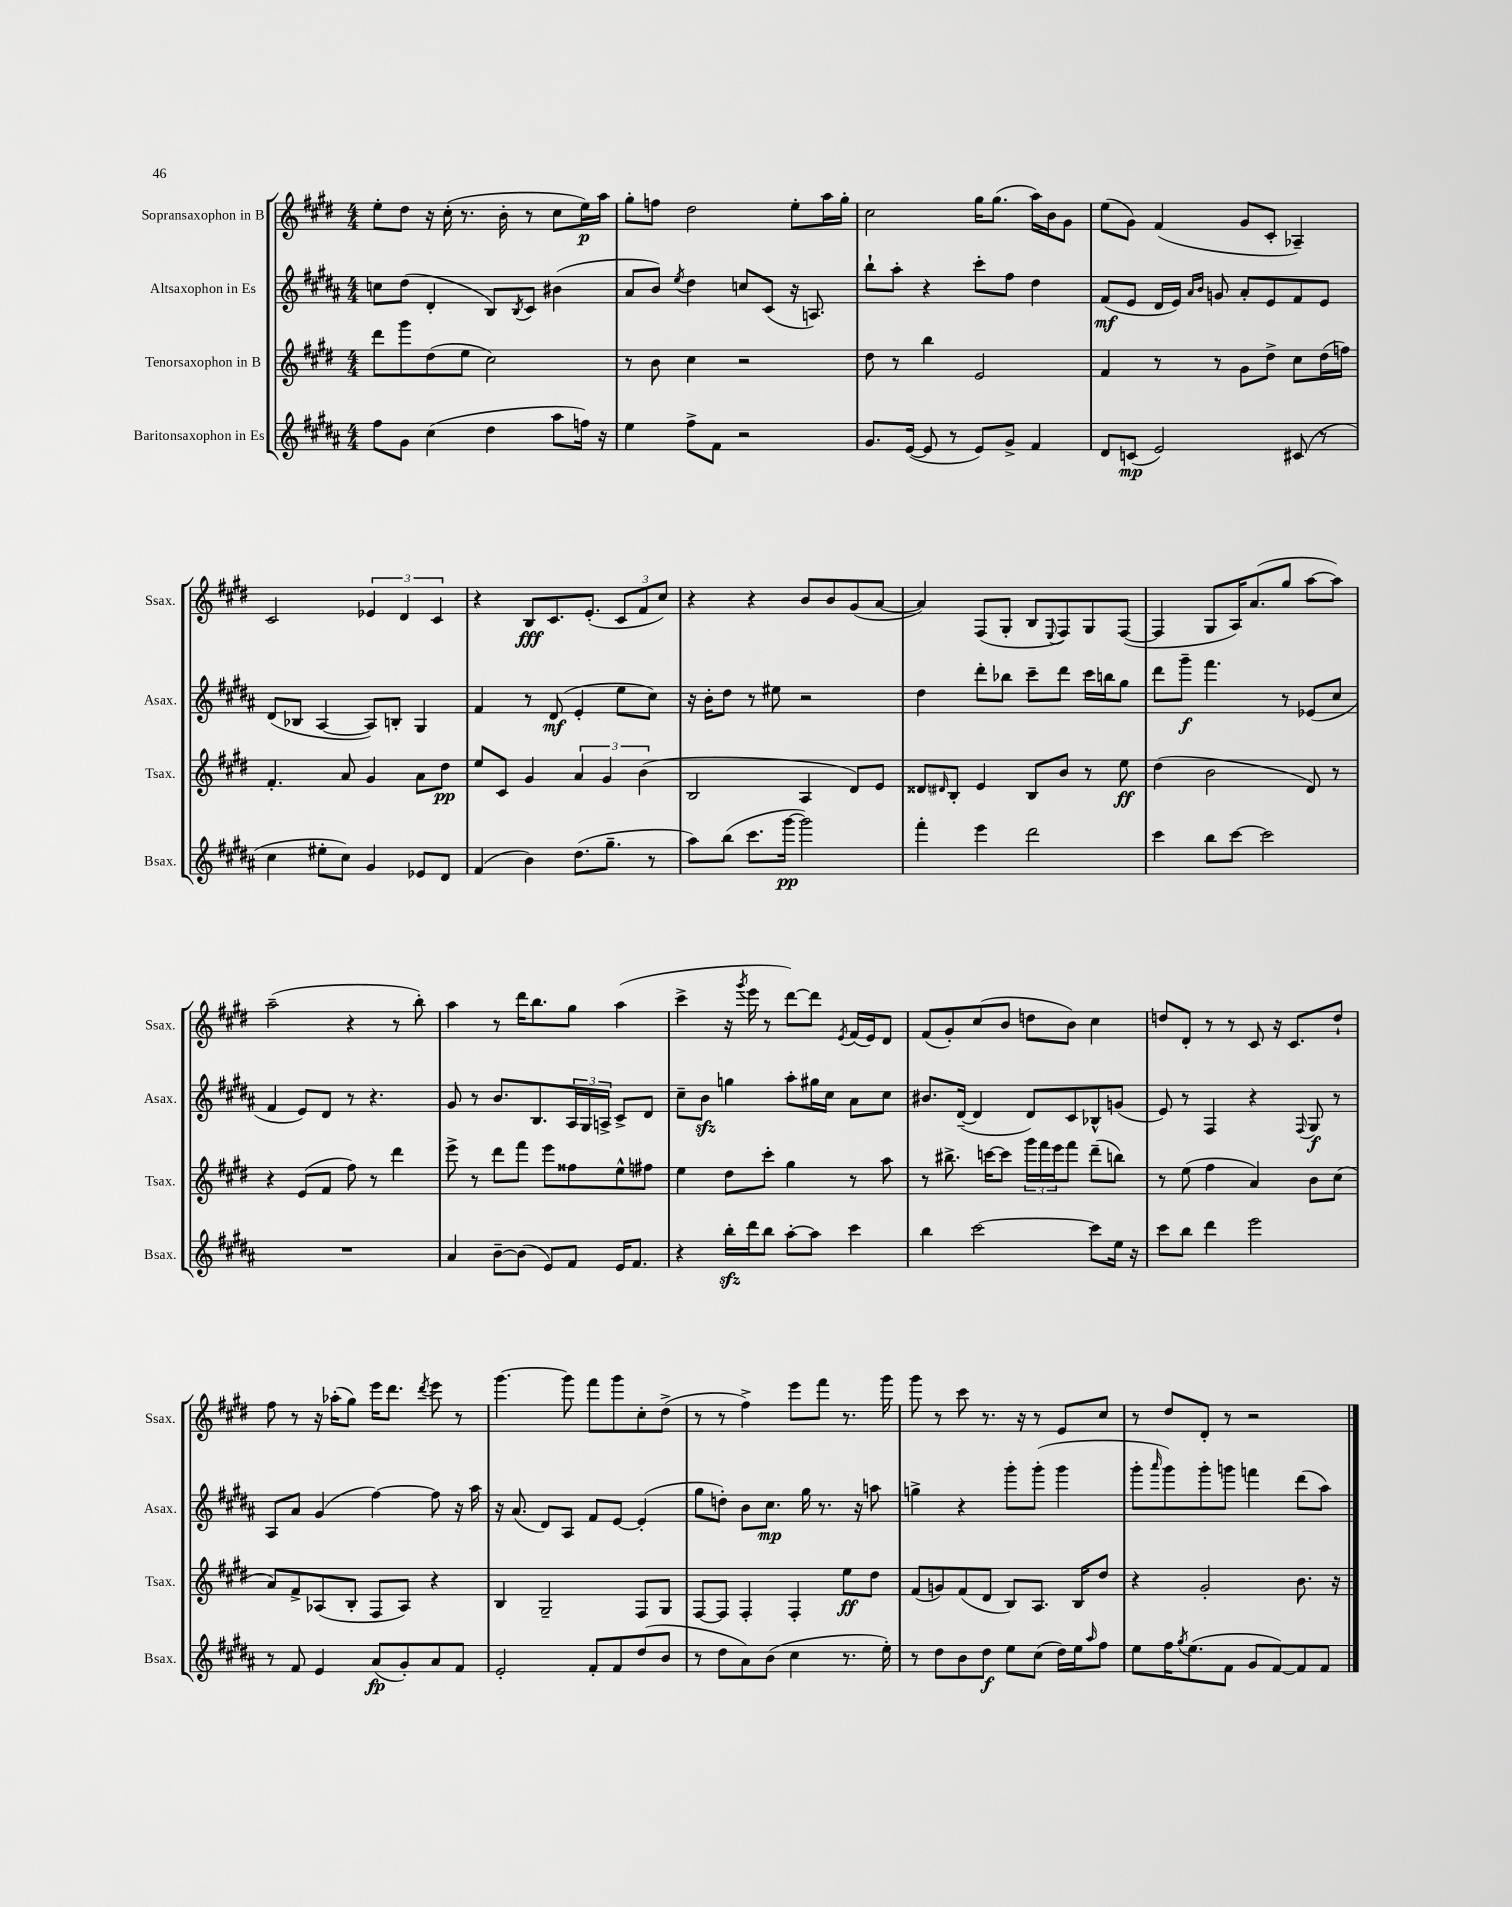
<<
\new StaffGroup <<
\new Staff = "s0" \with { instrumentName = "Sopransaxophon in B" shortInstrumentName = "Ssax." } {
    \clef treble \key e \major \numericTimeSignature \time 4/4
    e''8-. dis''8 r16 cis''16-.( r8. b'16-. r8 cis''8 e''16\p) a''16 |
    gis''8-. f''8 dis''2 e''8-. a''16 gis''16-. |
    cis''2 gis''16 gis''8.( a''16) b'16 gis'8 |
    e''8( gis'8) fis'4( gis'8 cis'8-. aes4--) |
    cis'2 \tuplet 3/2 { ees'4 dis'4 cis'4 } |
    r4 b8\fff cis'8. e'8.-.( \tuplet 3/2 { cis'8 fis'8 cis''8) } |
    r4 r4 b'8 b'8 gis'8( a'8~ |
    a'4) fis8( gis8-. b8 \appoggiatura { e8 } fis8) gis8 fis8~( |
    fis4 gis8 a16) a'8.( gis''8 a''8~ a''8) |
    a''2--( r4 r8 b''8-.) |
    a''4 r8 dis'''16 b''8. gis''8 a''4( |
    cis'''4-> r16 \acciaccatura { gis'''8 } e'''16 r8 dis'''8~) dis'''8 \acciaccatura { e'8 } fis'16( e'16) dis'8 |
    fis'8( gis'8-.) cis''8( b'8 d''8 b'8) cis''4 |
    d''8 dis'8-. r8 r8 cis'8 r16 cis'8. d''8-! |
    fis''8 r8 r16 aes''16-.( gis''8) e'''16 dis'''8. \acciaccatura { dis'''8 } e'''8 r8 |
    gis'''4.~ gis'''8 fis'''8 gis'''8 cis''8-. dis''8->( |
    r8 r8 fis''4->) e'''8 fis'''8 r8. gis'''16 |
    gis'''8 r8 cis'''8 r8. r16 r8 e'8 cis''8 |
    r8 dis''8 dis'8-. r8 r2 \bar "|." |
}
\new Staff = "s1" \with { instrumentName = "Altsaxophon in Es" shortInstrumentName = "Asax." } {
    \clef treble \key b \major \numericTimeSignature \time 4/4
    c''8 dis''8( dis'4-. b8) \acciaccatura { b8 } cis'8 bis'4( |
    ais'8 b'8) \acciaccatura { e''8 } dis''4 c''8 cis'8( r16 a8.) |
    b''8-! ais''8-. r4 cis'''8-. fis''8 dis''4 |
    fis'8\mf( e'8 dis'16 e'16) \grace { ais'16 b'16 } g'8 ais'8-. e'8 fis'8 e'8 |
    dis'8( bes8 ais4~ ais8) b8-. gis4 |
    fis'4 r8 dis'8\mf( e'4-. e''8 cis''8) |
    r16 b'16-. dis''8 r8 eis''8 r2 |
    dis''4 dis'''8-. bes''8 cis'''8-- dis'''8 cis'''16 b''16 gis''8 |
    dis'''8 gis'''8--\f fis'''4. r8 ees'8( cis''8 |
    fis'4 e'8) dis'8 r8 r4. |
    gis'8 r8 b'8. b8. \tuplet 3/2 { ais16 gis16 a16-> } cis'8-> dis'8 |
    cis''8-- b'8\sfz g''4 ais''8-. gis''16 cis''16 ais'8 cis''8 |
    bis'8. dis'16~--( dis'4 dis'8) cis'8 bes8-^ g'8( |
    e'8) r8 fis4 r4 \appoggiatura { fis8 } gis8\f r8 |
    ais8 ais'8 gis'4( fis''4~) fis''8 r16 ais''16 |
    r16 ais'8.( dis'8) ais8 fis'8 e'8~ e'4-.( |
    gis''8 d''8-.) b'8 cis''8.\mp gis''16 r8. r16 a''8 |
    g''4-> r4 gis'''8-. gis'''8-.( gis'''4 |
    gis'''8-. \grace { ais'''16 } gis'''8) gis'''8-. g'''8 f'''4 dis'''8( ais''8) \bar "|." |
}
\new Staff = "s2" \with { instrumentName = "Tenorsaxophon in B" shortInstrumentName = "Tsax." } {
    \clef treble \key e \major \numericTimeSignature \time 4/4
    dis'''8 gis'''8 dis''8( e''8 cis''2) |
    r8 b'8 cis''4 r2 |
    dis''8 r8 b''4 e'2 |
    fis'4 r8 r8 gis'8 dis''8-> cis''8 dis''16( f''16) |
    fis'4.-. a'8 gis'4 a'8 dis''8\pp |
    e''8 cis'8 gis'4 \tuplet 3/2 { a'4 gis'4 b'4( } |
    b2 a4 dis'8) e'8 |
    disis'8 \grace { dis'16 } b8-. e'4 b8 b'8 r8 e''8\ff |
    dis''4( b'2 dis'8) r8 |
    r4 e'8( fis'8 fis''8) r8 dis'''4 |
    e'''8-> r8 dis'''8 fis'''8 e'''8 fisis''8 e''8-^ fis''8 |
    e''4 dis''8 cis'''8-. gis''4 r8 a''8 |
    r8 bis''8.-> c'''16~ c'''8 \tuplet 3/2 { gis'''16 fis'''16 e'''16 } fis'''8 dis'''8--( b''8) |
    r8 e''8( fis''4 a'4) b'8 cis''8( |
    a'8) fis'8-> aes8( b8-. fis8 aes8) r4 |
    b4 gis2-- fis8 gis8 |
    fis8~ fis8 fis4-. fis4-. e''8\ff dis''8 |
    fis'8( g'8) fis'8( dis'8 b8) a8. b16 dis''8 |
    r4 gis'2-. b'8. r16 \bar "|." |
}
\new Staff = "s3" \with { instrumentName = "Baritonsaxophon in Es" shortInstrumentName = "Bsax." } {
    \clef treble \key b \major \numericTimeSignature \time 4/4
    fis''8 gis'8 cis''4( dis''4 ais''8 f''16) r16 |
    e''4 fis''8-> fis'8 r2 |
    gis'8. e'16~( e'8 r8 e'8) gis'8-> fis'4 |
    dis'8 c'8\mp( e'2) cis'8( r8 |
    cis''4 eis''8-. cis''8) gis'4 ees'8 dis'8 |
    fis'4( b'4) dis''8.( gis''8.-- r8 |
    ais''8) b''8( cis'''8. gis'''16~\pp gis'''2) |
    fis'''4-. e'''4 dis'''2 |
    cis'''4 b''8 cis'''8~ cis'''2 |
    R1 |
    ais'4 b'8~-- b'8( e'8) fis'8 e'16 fis'8. |
    r4 b''16-.\sfz dis'''16 b''8 ais''8~-. ais''8 cis'''4 |
    b''4 cis'''2~ cis'''8 e''16 r16 |
    cis'''8 b''8 dis'''4 e'''2 |
    r8 fis'8 e'4 ais'8\fp( gis'8-.) ais'8 fis'8 |
    e'2-. fis'8-. fis'8 dis''8( b'8 |
    r8 dis''8 ais'8) b'8( cis''4 r8. e''16-.) |
    r8 dis''8 b'8 dis''8\f e''8 cis''8( dis''16) e''16 \grace { ais''16 } fis''8 |
    e''8 fis''16 \acciaccatura { gis''8 } e''8.( fis'8 gis'8 fis'8~) fis'8 fis'8 \bar "|." |
}
>>
>>
\layout { \context { \Score \remove "Bar_number_engraver" } }
